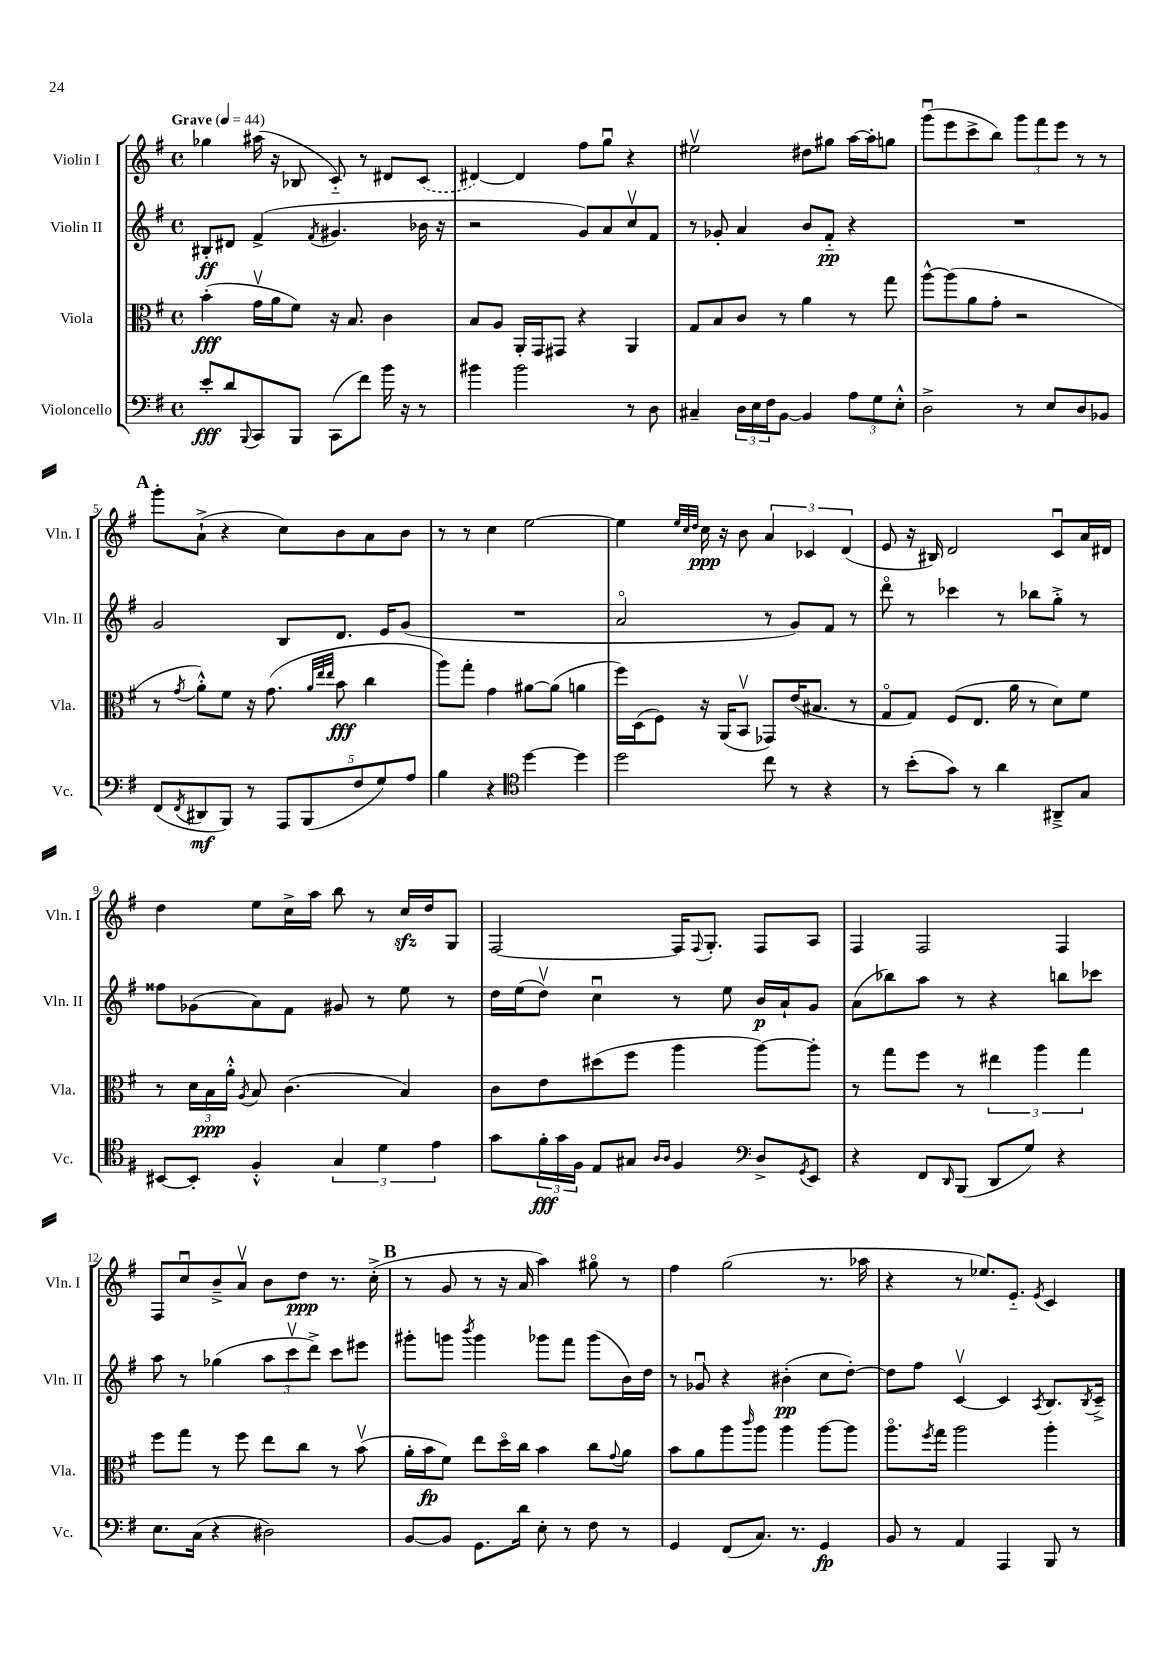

**kern	**dynam	**kern	**dynam	**kern	**dynam	**kern	**dynam
*part4	*part4	*part3	*part3	*part2	*part2	*part1	*part1
*staff4	*staff4	*staff3	*staff3	*staff2	*staff2	*staff1	*staff1
*I"Violoncello	*	*I"Viola	*	*I"Violin II	*	*I"Violin I	*
*I'Vc.	*	*I'Vla.	*	*I'Vln. II	*	*I'Vln. I	*
*clefF4	*	*clefC3	*	*clefG2	*	*clefG2	*
*k[f#]	*	*k[f#]	*	*k[f#]	*	*k[f#]	*
*M4/4	*	*M4/4	*	*M4/4	*	*M4/4	*
*met(c)	*	*met(c)	*	*met(c)	*	*met(c)	*
*MM44	*	*MM44	*	*MM44	*	*MM44	*
=1	=1	=1	=1	=1	=1	=1	=1
!	!	!	!	!	!	!LO:TX:a:B:t=Grave	!
8e'/L	fff	(4b'\	fff	8B#X'/L	ff	4gg-X\	.
8d/	.	.	.	8d#X/J	.	.	.
8qqBBB/	.	.	.	.	.	.	.
8CC/	.	16gv\LL	.	(4f#^/	.	(16aa#X\	.
.	.	16a\J	.	.	.	16r	.
8BBB/J	.	8f#\J)	.	.	.	8B-X/	.
.	.	.	.	8qf#/	.	.	.
(8CC\L	.	16r	.	4.g#X/	.	8c/)	.
.	.	8.B/	.	.	.	.	.
8f#\J)	.	.	.	.	.	8r	.
16b\	.	4c\	.	.	.	8d#X/L	.
16r	.	.	.	.	.	.	.
8r	.	.	.	16b-X\	.	(8c/J	.
.	.	.	.	16r	.	.	.
=2	=2	=2	=2	=2	=2	=2	=2
4b#X\	.	8B/L	.	2r	.	[4d#X/)	.
.	.	8A/J	.	.	.	.	.
2b#\	.	16AA'/LL	.	.	.	4d#/]	.
.	.	16GG/J	.	.	.	.	.
.	.	8GG#X/J	.	.	.	.	.
.	.	4r	.	8g/L)	.	8ff#\L	.
.	.	.	.	8a/	.	8ggu\J	.
8r	.	4AA/	.	8ccv/	.	4r	.
8D\	.	.	.	8f#/J	.	.	.
=3	=3	=3	=3	=3	=3	=3	=3
4C#X~/	.	8G/L	.	8r	.	2ee#Xv\	.
.	.	8B/	.	8g-X'/	.	.	.
24D\LL	.	8c/J	.	4a/	.	.	.
24E\	.	.	.	.	.	.	.
24F#\J	.	.	.	.	.	.	.
[8BB\J	.	8r	.	.	.	.	.
4BB/]	.	4a\	.	8b/L	.	8dd#X\L	.
.	.	.	.	8f#/J	pp	8gg#X\J	.
12A\L	.	8r	.	4r	.	[16aa\LL	.
.	.	.	.	.	.	16aa'\J]	.
12G\	.	.	.	.	.	.	.
.	.	8gg\	.	.	.	8ggn\J	.
12E'^^\J	.	.	.	.	.	.	.
=4	=4	=4	=4	=4	=4	=4	=4
2D^\	.	[8aa^^\L	.	1r	.	(8gggu\L	.
.	.	(8aa\]	.	.	.	8eee\	.
.	.	8a\	.	.	.	8ccc^\	.
.	.	8g'\J	.	.	.	8bb\J)	.
8r	.	2r	.	.	.	12ggg\L	.
.	.	.	.	.	.	12fff#\	.
8E/L	.	.	.	.	.	.	.
.	.	.	.	.	.	12eee\J	.
8D/	.	.	.	.	.	8r	.
8BB-X/J	.	.	.	.	.	8r	.
!!LO:LB:g=z
!!LO:REH:place=s1:t=A
=5	=5	=5	=5	=5	=5	=5	=5
(8FF#/L	.	8r	.	2g/	.	8ggg'\L	.
8qFF#/	.	8qg/	.	.	.	.	.
8DD#X/	mf	8a'^^\L)	.	.	.	(8a`^\J	.
8BBB/J)	.	8f#\J	.	.	.	4r	.
8r	.	16r	.	.	.	.	.
.	.	(8.g\	.	.	.	.	.
10AAA/L	.	.	.	8B/L	.	8cc\L)	.
(10BBB/	.	.	.	.	.	.	.
.	.	32qqa/LLL	.	.	.	.	.
.	.	32qqee/	.	.	.	.	.
.	.	32qqee/JJJ	.	.	.	.	.
.	.	8b\	fff	8.d/J	.	8b\	.
10F#/	.	.	.	.	.	.	.
.	.	4cc\	.	.	.	8a\	.
10G/)	.	.	.	.	.	.	.
.	.	.	.	16e/KL	.	.	.
.	.	.	.	(8g/J	.	8b\J	.
10A/J	.	.	.	.	.	.	.
=6	=6	=6	=6	=6	=6	=6	=6
4B\	.	8aa\L)	.	1r	.	8r	.
.	.	8gg'\J	.	.	.	8r	.
4r	.	4g\	.	.	.	4cc\	.
*clefC4	*	*	*	*	*	*	*
[4dd\	.	[8a#X\L	.	.	.	[2ee\	.
.	.	(8a#\J]	.	.	.	.	.
4dd\]	.	4an\	.	.	.	.	.
=7	=7	=7	=7	=7	=7	=7	=7
2dd\	.	16ff#\LL)	.	2a/	.	4ee\]	.
.	.	(16D\J	.	.	.	.	.
.	.	8F#\J)	.	.	.	.	.
.	.	.	.	.	.	32qqee/LLL	.
.	.	.	.	.	.	32qqcc/	.
.	.	.	.	.	.	32qqdd/JJJ	.
.	.	16r	.	.	.	16cc\	ppp
.	.	(16AA/KL	.	.	.	16r	.
.	.	8BBv/J	.	.	.	8b\	.
8cc\	.	8GG-X/L)	.	8r	.	6a/	.
8r	.	(16e/K	.	8g/L)	.	.	.
.	.	.	.	.	.	6c-X/	.
.	.	8.B#X/J	.	.	.	.	.
4r	.	.	.	8f#/J	.	.	.
.	.	.	.	.	.	(6d/	.
.	.	8r	.	8r	.	.	.
=8	=8	=8	=8	=8	=8	=8	=8
8r	.	8G/L	.	8ddd\	.	8e/	.
(8b'\L	.	8G/J)	.	8r	.	16r	.
.	.	.	.	.	.	16B#X/)	.
8g\J)	.	(8F#/L	.	4ccc-X\	.	2d/	.
8r	.	8.E/J	.	.	.	.	.
4a\	.	.	.	8r	.	.	.
.	.	16a\	.	.	.	.	.
.	.	8r	.	8bb-X\L	.	.	.
8AA#X~^/L	.	8d\L)	.	8gg'^\J	.	8cu/L	.
8G/J	.	8f#\J	.	8r	.	16a/L	.
.	.	.	.	.	.	16d#X/JJ	.
!!LO:LB:g=z
=9	=9	=9	=9	=9	=9	=9	=9
[8BB#X/L	.	8r	.	8ff##X\L	.	4dd\	.
8BB#'/J]	.	24d\LL	.	(8g-X\	.	.	.
.	.	24B\	ppp	.	.	.	.
.	.	24a'^^\JJ	.	.	.	.	.
.	.	8qA/	.	.	.	.	.
4F#'^^/	.	8B/	.	8a\)	.	8ee\L	.
.	.	(4.c\	.	8f#\J	.	16cc^\L	.
.	.	.	.	.	.	16aa\JJ	.
6G/	.	.	.	8g#X/	.	8bb\	.
.	.	.	.	8r	.	8r	.
6d\	.	.	.	.	.	.	.
.	.	4B/)	.	8ee\	.	16cczz/LL	.
.	.	.	.	.	.	16dd/J	.
6e\	.	.	.	.	.	.	.
.	.	.	.	8r	.	8G/J	.
=10	=10	=10	=10	=10	=10	=10	=10
8g\L	.	8c\L	.	16dd\LL	.	[2F#/	.
.	.	.	.	(16ee\J	.	.	.
24f#'\L	fff	8e\	.	8ddv\J)	.	.	.
24g\	.	.	.	.	.	.	.
24F#\JJ	.	.	.	.	.	.	.
8E/L	.	(8dd#X\	.	4ccu\	.	.	.
8G#X/J	.	8ff#\J	.	.	.	.	.
16qqA/LL	.	.	.	.	.	.	.
16qqA/JJ	.	.	.	.	.	.	.
4F#/	.	4aa\	.	8r	.	16F#/KL]	.
.	.	.	.	.	.	8qqF#/	.
.	.	.	.	.	.	8.G'/J	.
.	.	.	.	8ee\	.	.	.
*clefF4	*	*	*	*	*	*	*
8D^/L	.	[8aa\L)	.	16b/LL	p	8F#/L	.
.	.	.	.	16a`/J	.	.	.
8qGG/	.	.	.	.	.	.	.
8EE/J	.	8aa'\J]	.	8g/J	.	8A/J	.
=11	=11	=11	=11	=11	=11	=11	=11
4r	.	8r	.	(8a\L	.	4F#/	.
.	.	8gg\L	.	8bb-X\)	.	.	.
8FF#/L	.	8ff#\J	.	8aa\J	.	2F#/	.
16qqDD/	.	.	.	.	.	.	.
(8BBB/J	.	8r	.	8r	.	.	.
8DD/L	.	6ee#X\	.	4r	.	.	.
8G/J)	.	.	.	.	.	.	.
.	.	6aa\	.	.	.	.	.
4r	.	.	.	8bbn\L	.	4F#/	.
.	.	6gg\	.	.	.	.	.
.	.	.	.	8ccc-X\J	.	.	.
!!LO:LB:g=z
=12	=12	=12	=12	=12	=12	=12	=12
8.E\L	.	8ff#\L	.	8aa\	.	8F#/L	.
.	.	8gg\J	.	8r	.	8ccu/	.
(16C\Jk	.	.	.	.	.	.	.
4r	.	8r	.	(4gg-X\	.	8b~^/	.
.	.	8ff#\	.	.	.	8av/J	.
2D#X\)	.	8ee\L	.	12aa\L	.	8b\L	.
.	.	.	.	12cccv\	.	.	.
.	.	8cc\J	.	.	.	8dd\J	ppp
.	.	.	.	12ddd^\J)	.	.	.
.	.	8r	.	8ccc\L	.	8.r	.
.	.	(8bv\	.	8eee#X\J	.	.	.
.	.	.	.	.	.	(16cc'^\	.
!!LO:REH:place=s1:t=B
=13	=13	=13	=13	=13	=13	=13	=13
[8BB/L	.	16a'\LL	.	8ggg#X'\L	.	8r	.
.	.	16b\J	fp	.	.	.	.
8BB/J]	.	8f#\J)	.	8gggn\J	.	8g/	.
.	.	.	.	8qbbb/	.	.	.
8.GG\L	.	8ee\L	.	4ggg\	.	8r	.
.	.	16dd\L	.	.	.	16r	.
16d\Jk	.	16cc\JJ	.	.	.	16a/	.
8E'\	.	4b\	.	8ggg-X\L	.	4aa\)	.
8r	.	.	.	8fff#\J	.	.	.
8F#\	.	8cc\L	.	(8ggg-\L	.	8gg#X\	.
.	.	8qqg/	.	.	.	.	.
8r	.	8a\J	.	16b\L)	.	8r	.
.	.	.	.	16dd\JJ	.	.	.
=14	=14	=14	=14	=14	=14	=14	=14
4GG/	.	8b\L	.	8r	.	4ff#\	.
.	.	8a\	.	8g-Xu/	.	.	.
(8FF#/L	.	8aa\	.	4r	.	(2gg\	.
.	.	16qqccc/	.	.	.	.	.
8.C/J)	.	8aa\J	.	.	.	.	.
.	.	4aa\	.	(4b#X'\	pp	.	.
8.r	.	.	.	.	.	.	.
4GG/	fp	[8aa\L	.	8cc\L	.	8.r	.
.	.	8aa\J]	.	[8dd'\J)	.	.	.
.	.	.	.	.	.	16aa-X\	.
=15	=15	=15	=15	=15	=15	=15	=15
8BB/	.	8.aa\L	.	8dd\L]	.	4r	.
8r	.	.	.	8ff#\J	.	.	.
.	.	8qff#/	.	.	.	.	.
.	.	16gg\Jk	.	.	.	.	.
4AA/	.	2aa\	.	[4cv/	.	8r	.
.	.	.	.	.	.	8.ee-X/L)	.
4AAA/	.	.	.	4c/]	.	.	.
.	.	.	.	.	.	8.e/J	.
.	.	.	.	8qA/	.	8qe/	.
8BBB/	.	4aa'\	.	8.B/L	.	4c/	.
8r	.	.	.	.	.	.	.
.	.	.	.	8qB/	.	.	.
.	.	.	.	16c~^/Jk	.	.	.
==	==	==	==	==	==	==	==
*-	*-	*-	*-	*-	*-	*-	*-
